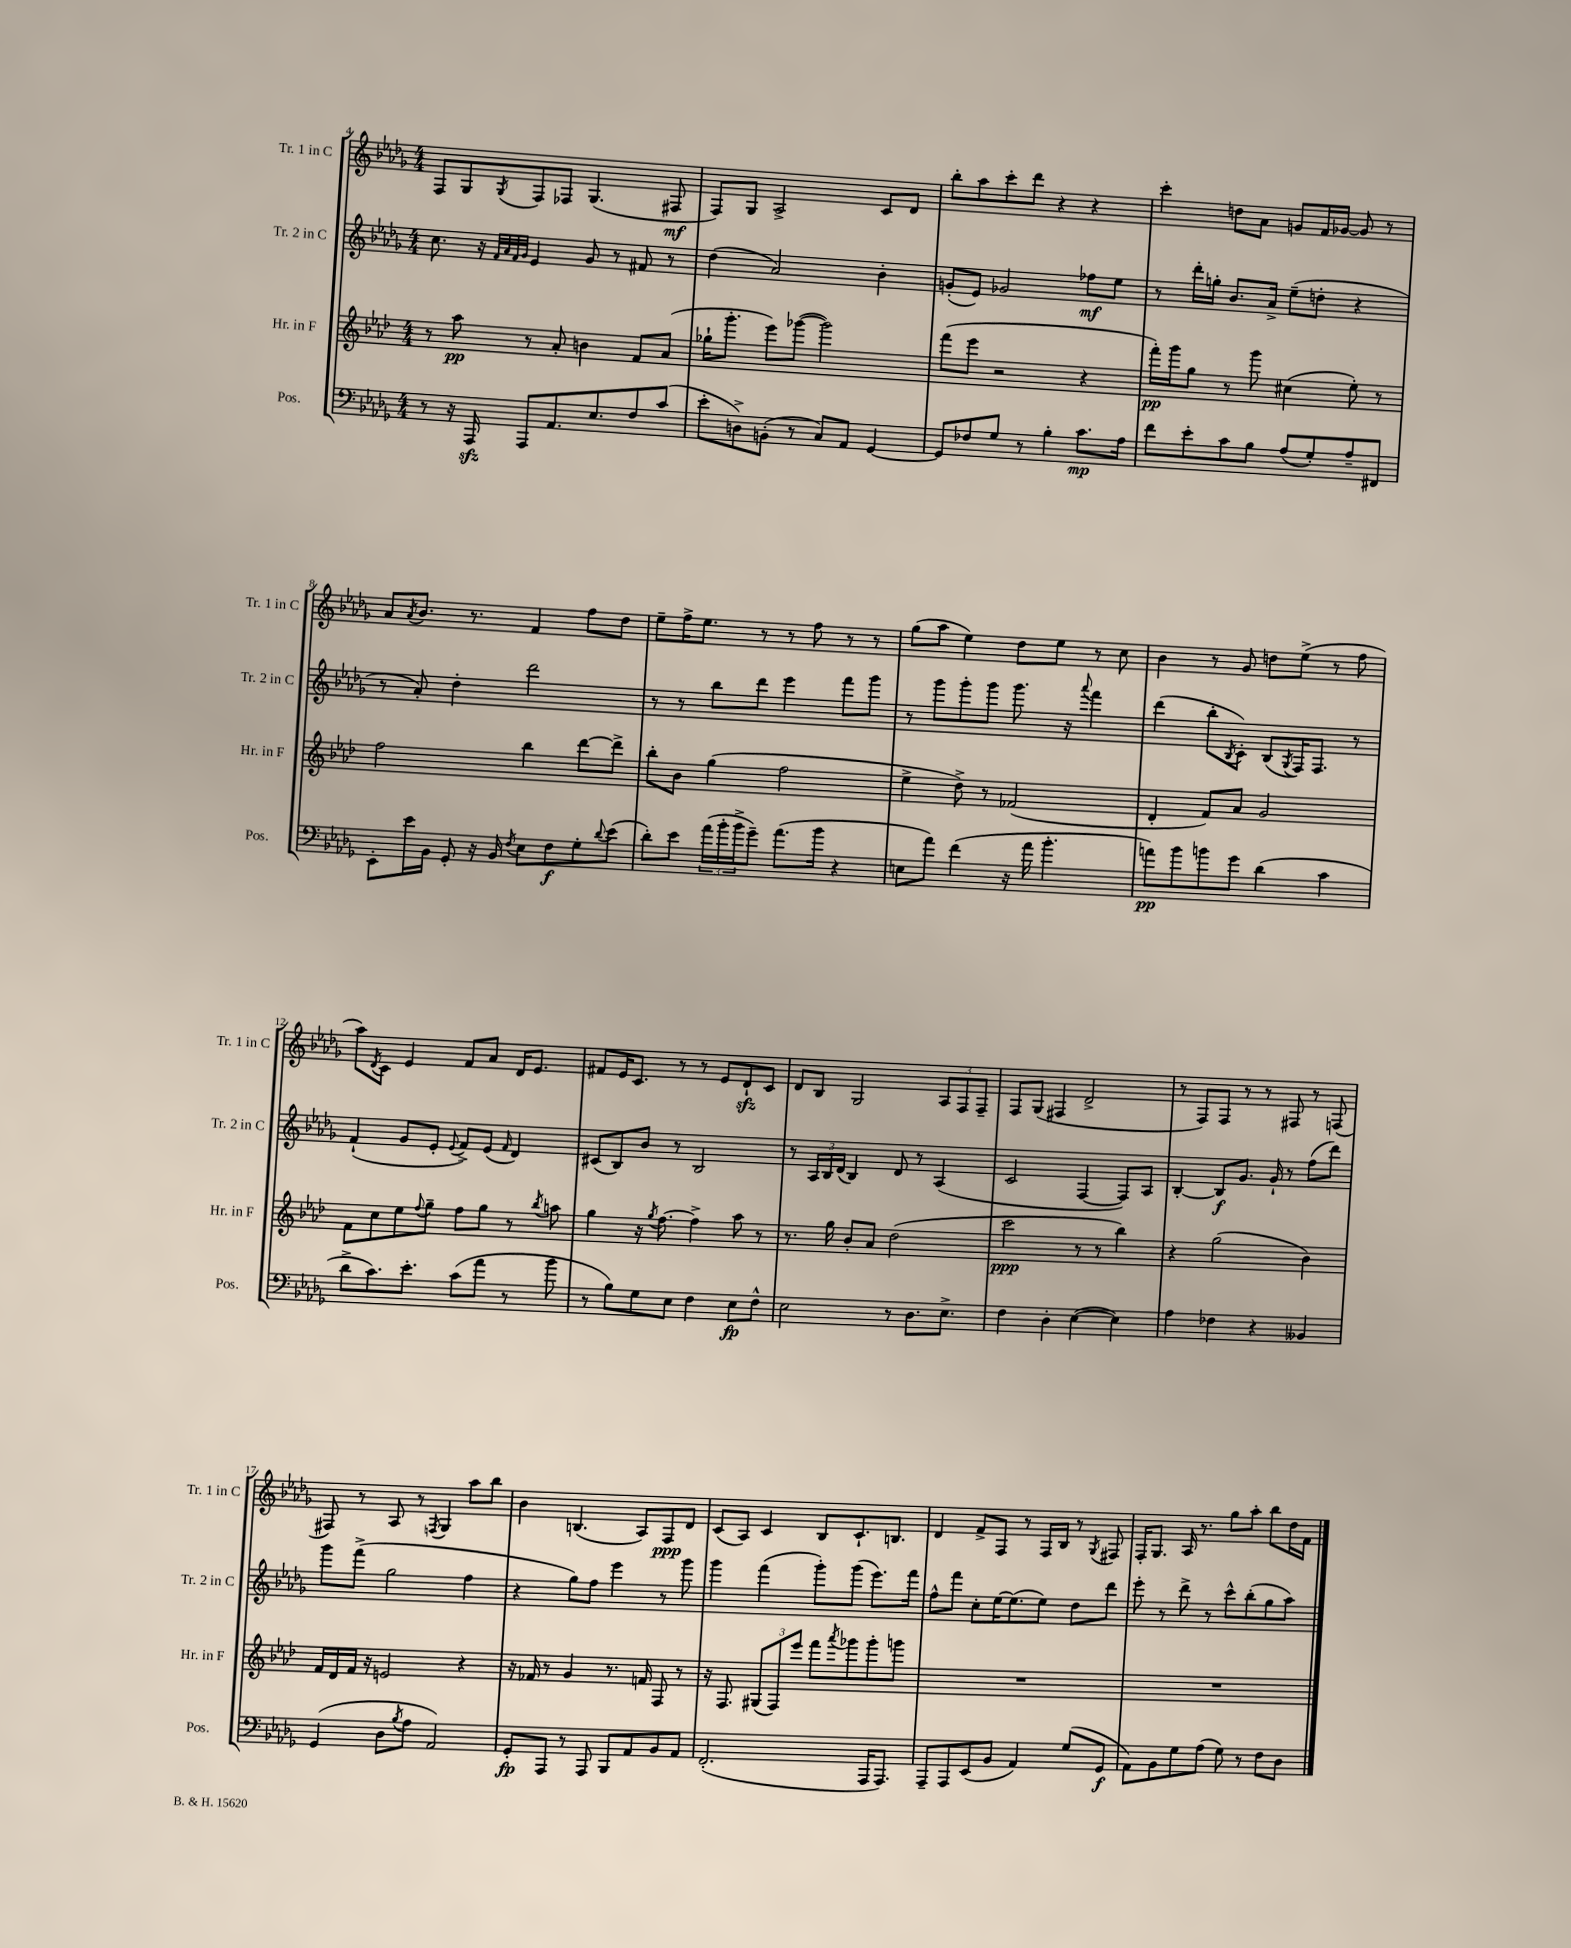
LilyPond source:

<<
\new StaffGroup <<
\new Staff = "s0" \with { instrumentName = "Tr. 1 in C" shortInstrumentName = "Tr. 1 in C" } {
    \clef treble \key des \major \numericTimeSignature \time 4/4
    f8 ges8 \acciaccatura { ges8 } f8 fes8 ges4.( fis8\mf |
    f8) ges8 aes2-> c'8 des'8 |
    bes''8-. aes''8 c'''8-. des'''8 r4 r4 |
    c'''4-. d''8 aes'8 g'8 f'16 ges'16~ ges'8 r8 |
    aes'8 \acciaccatura { aes'8 } bes'8. r8. f'4 f''8 des''8 |
    ees''8-- f''16-> ees''8. r8 r8 f''8 r8 r8 |
    ges''8( aes''8 ees''4) des''8 ees''8 r8 c''8 |
    bes'4 r8 ges'8 d''8 ees''8->( r8 f''8 |
    aes''8) \acciaccatura { des'8 } c'8 ees'4 f'8 aes'8 des'16 ees'8. |
    fis'8 ees'16 c'8. r8 r8 ees'8 des'8-!\sfz c'8 |
    des'8 bes8 ges2 \tuplet 3/2 { aes8 f8 f8-- } |
    f8 ges8( fis4 des'2-> |
    r8 f8) f8 r8 r8 fis8 r8 f8( |
    fis8) r8 aes8 r8 \acciaccatura { f8 } ges4 aes''8 bes''8 |
    bes'4 b4.( aes8) f8\ppp des'8 |
    c'8( aes8) c'4 bes8 c'8.-! b8. |
    des'4 f'8-> f8 r8 f16 bes16 r8 \acciaccatura { ges8 } fis8 |
    f16-. ges8. aes16 r8. ges''8 aes''8-. bes''8 des''16 f'16 \bar "|." |
}
\new Staff = "s1" \with { instrumentName = "Tr. 2 in C" shortInstrumentName = "Tr. 2 in C" } {
    \clef treble \key des \major \numericTimeSignature \time 4/4
    c''8. r16 \grace { f'32 aes'32 f'32 ges'32 } ees'4 ges'8 r8 fis'8 r8 |
    des''4( aes'2) bes'4-. |
    g'8-.( ees'8) ges'2 fes''8\mf ees''8 |
    r8 des'''16-. g''16-. bes'8. aes'16-> ees''8--( d''8-. r4 |
    r8 aes'8-.) des''4-. des'''2 |
    r8 r8 bes''8 des'''8 ees'''4 f'''8 ges'''8 |
    r8 ges'''8 ges'''8-. ges'''8 ges'''8. r16 \appoggiatura { aes'''8 } f'''4 |
    des'''4( bes''8-. \acciaccatura { bes8 } c'8-.) bes8( \acciaccatura { ges8 } f16) f8. r8 |
    f'4-!( ges'8 ees'8-. \appoggiatura { ees'8 } f'8->) ees'8( \grace { f'16 } des'4) |
    cis'8( bes8) bes'8 r8 bes2 |
    r8 \tuplet 3/2 { aes16 bes16 des'16( } bes4) des'8 r8 aes4( |
    c'2 f4~ f8) aes8 |
    bes4~-. bes8\f ges'8. ges'16-! r8 f''8( des'''8) |
    ges'''8 f'''8->( ges''2 f''4 |
    r4 ges''8) f''8 ees'''4 r8 ges'''8 |
    ges'''4 f'''4( ges'''8-.) ges'''8( ees'''8.) f'''16 |
    f''8-^ f'''8 c''8-. ees''16~ ees''8.( ees''8) des''8 des'''8 |
    ees'''8-. r8 des'''8-> r8 c'''8-^ bes''8-.( ges''8 aes''8) \bar "|." |
}
\new Staff = "s2" \with { instrumentName = "Hr. in F" shortInstrumentName = "Hr. in F" } {
    \clef treble \key aes \major \numericTimeSignature \time 4/4
    r8 aes''8\pp r8 aes'8-. b'4 f'8 aes'8( |
    ges''16-! g'''8.-. ees'''8) ges'''8~( ges'''2) |
    f'''8( ees'''8 r2 r4 |
    f'''16-.\pp) g'''16 g''8 r8 g'''8 cis''4( ees''8-.) r8 |
    f''2 bes''4 des'''8~ des'''8-> |
    bes''8-. bes'8 g''4( f''2 |
    ees''4-> des''8->) r8 fes'2( |
    des'4-. f'8) aes'8 g'2 |
    f'8 c''8 ees''8 \appoggiatura { f''8 } g''8-- f''8 g''8 r8 \acciaccatura { bes''8 } a''8 |
    g''4 r16 \acciaccatura { g''8 } f''8.~ f''4-> aes''8 r8 |
    r8. g''16 bes'8-. aes'8 des''2( |
    c'''2\ppp r8 r8 bes''4) |
    r4 g''2( bes'4) |
    f'16 des'16 f'16 r16 e'2 r4 |
    r16 fes'16 r8 g'4 r8. f'16 f8 r8 |
    r16 f8. \tuplet 3/2 { gis8( f8) ees'''8 } f'''8 \acciaccatura { aes'''8 } ges'''8 ges'''8-. g'''8 |
    R1 |
    R1 \bar "|." |
}
\new Staff = "s3" \with { instrumentName = "Pos." shortInstrumentName = "Pos." } {
    \clef bass \key des \major \numericTimeSignature \time 4/4
    r8 r16 aes,,16\sfz aes,,8 aes,8. ees8. f8 c'8( |
    ees'8-. d8->) b,8-.( r8 c8) aes,8 ges,4~ |
    ges,8 fes8 ges8 r8 bes4-. c'8.\mp aes16 |
    f'8 ees'8-. c'8 bes8 aes8( ges8-.) aes8-- fis,8 |
    ees,8-. ees'16 bes,16 ges,8-. r16 bes,16 \acciaccatura { f8 } ees8 f8\f ges8-. \appoggiatura { des'8 } ees'8( |
    des'8-.) ees'8 \tuplet 3/2 { aes'16( bes'16-. bes'16-> } ges'8--) aes'8.( bes'16 r4 |
    e8 aes'8) f'4( r16 aes'16 bes'4.-. |
    a'8\pp) bes'8 b'8 ges'8 des'4( c'4 |
    des'8-> c'8.) ees'8.-. c'8( aes'8 r8 bes'8 |
    r8 bes8) ges8 ees8 f4 ees8\fp f8-^ |
    ees2 r8 des8. ees8.-> |
    f4 des4-. ees4~( ees4) |
    aes4 fes4 r4 beses,4 |
    ges,4( des8 \acciaccatura { bes8 } aes8 aes,2) |
    ges,8-.\fp aes,,8 r8 aes,,8 bes,,8 aes,8 bes,8 aes,8 |
    f,2.-.( aes,,16 aes,,8.) |
    aes,,8-- aes,,8 ees,8( bes,8 aes,4) ges8( ges,8\f |
    aes,8) bes,8 ges8 aes8( ges8) r8 f8 des8 \bar "|." |
}
>>
>>
\layout { \context { \Score currentBarNumber = #4 } }
